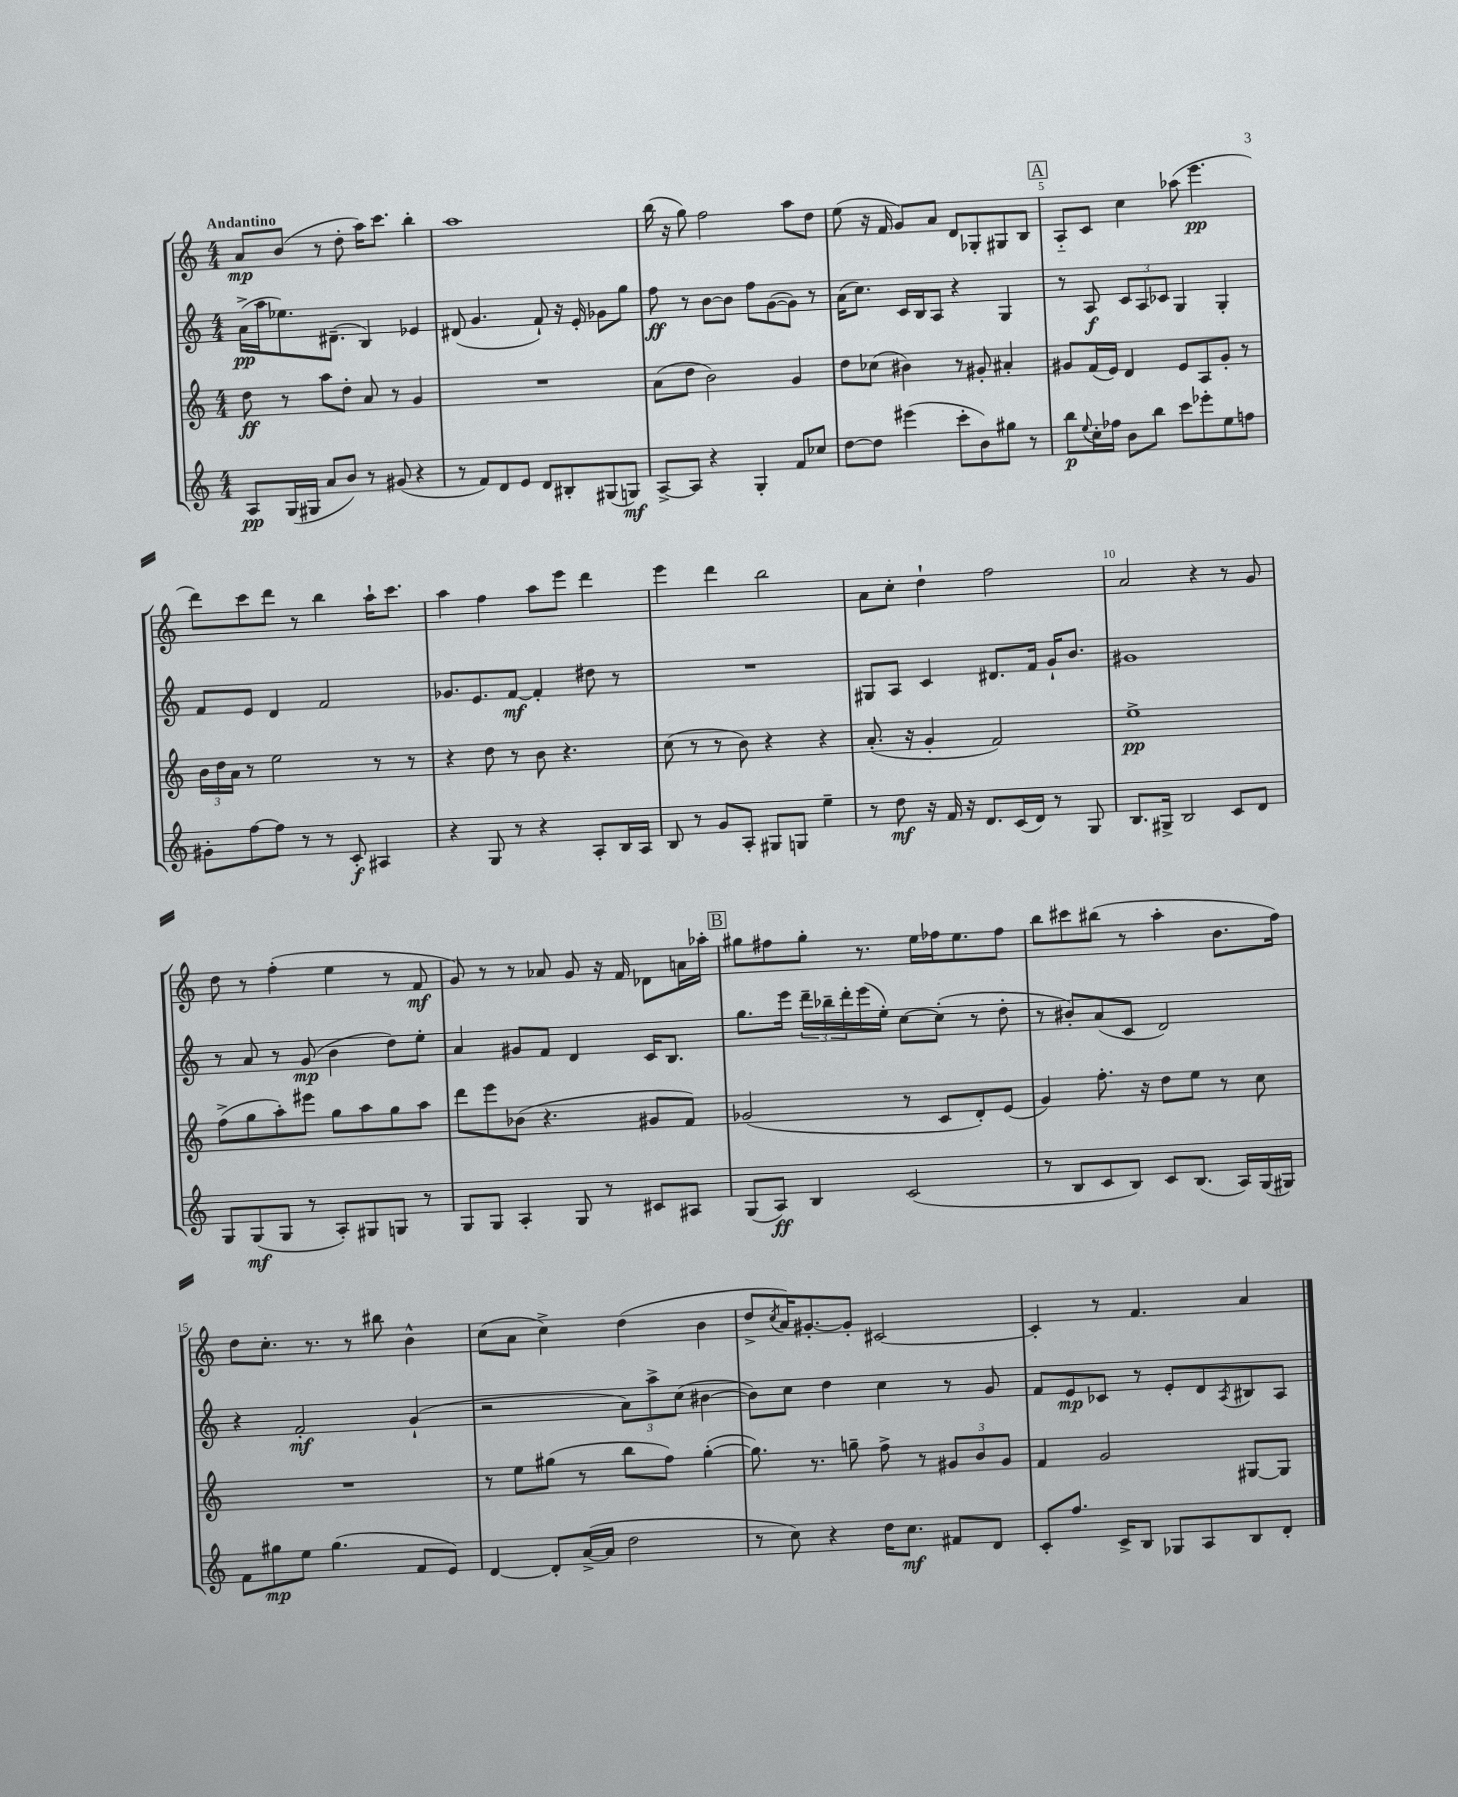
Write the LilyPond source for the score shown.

<<
\new StaffGroup <<
\new Staff = "s0" {
    \clef treble \key c \major \numericTimeSignature \time 4/4 \tempo "Andantino"
    a'8\mp b'8( r8 d''8-. a''16) c'''8. b''4-. |
    a''1 |
    b''16( r16 g''8) f''2 a''8 d''8 |
    e''8( r16 f'16 g'8) a'8 d'8 ges8-. gis8 b8 |
    \mark \markup { \box "A" } a8-_ c'8 c''4 aes''8( e'''4.\pp |
    d'''8) c'''8 d'''8 r8 b''4 a''16-! c'''8. |
    a''4 f''4 a''8 e'''8 d'''4 |
    e'''4 d'''4 b''2 |
    a'8 c''8-. d''4-! f''2 |
    a'2 r4 r8 g'8 |
    d''8 r8 f''4-.( e''4 r8 f'8\mf |
    g'8) r8 r8 aes'8 g'8 r16 f'16 des'8 a'16 aes''16-. |
    \mark \markup { \box "B" } gis''8 fis''8 gis''8-. r8. e''16 fes''16 e''8. fes''8 |
    b''8 cis'''8 bis''8( r8 a''4-. b'8. f''16) |
    d''8 c''8.-. r8. r8 bis''8 b'4-^ |
    c''8( a'8 c''4->) d''4( b'4 |
    d''8-> \acciaccatura { c''8 } a'16) gis'8.~-. gis'8-. cis'2~ |
    cis'4-. r8 f'4. a'4 \bar "|." |
}
\new Staff = "s1" {
    \clef treble \key c \major \numericTimeSignature \time 4/4
    a'16->\pp( a''16 ees''8.) dis'8.--( b4) ees'4 |
    dis'8( g'4. f'8-!) r16 e'16-. ges'8 g''8 |
    f''8\ff r8 b'8~ b'8 f''8 g'8~( g'8) r8 |
    a'16( c''8.) c'16 b16 a8 r4 g4 |
    \mark \markup { \box "A" } r8 a8\f \tuplet 3/2 { c'8 a8 ces'8 } g4 g4-. |
    f'8 e'8 d'4 f'2 |
    ges'8. e'8. f'8~\mf f'4-. dis''8 r8 |
    R1 |
    gis8 a8 c'4 dis'8. f'16 g'16-! b'8. |
    gis'1 |
    r8 a'8 r8 g'8\mp( b'4 d''8) e''8-. |
    a'4 gis'8 f'8 d'4 c'16 b8. |
    \mark \markup { \box "B" } g''8. e'''16 \tuplet 3/2 { d'''16-- bes''16-- d'''16-. } e'''16( e''16-.) c''8~ c''8-.( r8 d''8-. |
    r8 bis'8-.) a'8( c'8 d'2) |
    r4 f'2-.\mf g'4-!( |
    r2 \tuplet 3/2 { a'8) a''8-> c''8( } bis'4~ |
    bis'8) c''8 d''4 c''4 r8 g'8 |
    f'8 e'8\mp ces'8 r8 e'8-. d'8 \acciaccatura { a8 } bis8 a8 \bar "|." |
}
\new Staff = "s2" {
    \clef treble \key c \major \numericTimeSignature \time 4/4
    d''8\ff r8 a''8 d''8-. a'8 r8 g'4 |
    R1 |
    a'8( d''8 b'2) g'4 |
    d''8 ces''8( bis'4) r8 gis'8-. ais'4-. |
    \mark \markup { \box "A" } gis'8 f'16( e'16) d'4 e'8 a8 gis'8-. r8 |
    \tuplet 3/2 { b'16 d''16 a'16 } r8 e''2 r8 r8 |
    r4 d''8 r8 b'8 r4. |
    c''8( r8 r8 b'8) r4 r4 |
    a'8.-.( r16 g'4-. f'2) |
    e''1->\pp |
    f''8->( g''8 a''8-.) eis'''8 g''8 a''8 g''8 a''8 |
    d'''8 e'''8 bes'8( r4. gis'8 f'8) |
    \mark \markup { \box "B" } ges'2( r8 c'8 d'8-.) e'8( |
    g'4) f''8.-. r16 d''8 e''8 r8 c''8 |
    R1 |
    r8 e''8 gis''8( r8 b''8 f''8) gis''4~-.( |
    gis''8.) r8. g''8-- f''8-> r8 \tuplet 3/2 { gis'8 b'8 gis'8 } |
    f'4 g'2 gis8~ gis8 \bar "|." |
}
\new Staff = "s3" {
    \clef treble \key c \major \numericTimeSignature \time 4/4
    a8\pp g16( gis16 a'8 b'8) r8 gis'8( r4 |
    r8 f'8) d'8 e'8 d'8 bis8-. gis8( g8\mf) |
    a8~-> a8 r4 g4-. f'8 ces''8 |
    d''8~ d''8 eis'''4( c'''8-. b'8) gis''8 r8 |
    \mark \markup { \box "A" } b''8\p \appoggiatura { e''8 } c''16-. fes''16 b'8 b''8 c'''8 ees'''8-. e''8 f''8 |
    gis'8-. f''8~ f''8 r8 r8 c'8-.\f ais4 |
    r4 g8 r8 r4 a8-. b16 a16 |
    b8 r8 g'8 a8-. gis8 g8 e''4-- |
    r8 d''8\mf r16 f'16 r16 d'8. c'16( d'16) r8 g8 |
    b8. gis16-> b2 c'8 d'8 |
    g8 g8\mf( g8 r8 a8-.) gis8 g8 r8 |
    g8 g8 a4-. g8 r8 cis'8 ais8 |
    \mark \markup { \box "B" } g8( a8\ff) b4 c'2( |
    r8 b8 c'8 b8) c'8 b8.( a16) g16( gis16) |
    f'8 gis''8\mp e''8 gis''4.( f'8 e'8) |
    d'4~ d'8-. a'16~->( a'16 d''2 |
    r8 c''8) r4 d''16 c''8.\mf fis'8 d'8 |
    c'8-. f''8. c'16-> b8 ges8 a8 b8 d'8-. \bar "|." |
}
>>
>>
\layout { \context { \Score \override BarNumber.break-visibility = ##(#f #t #t) barNumberVisibility = #(every-nth-bar-number-visible 5) } }
